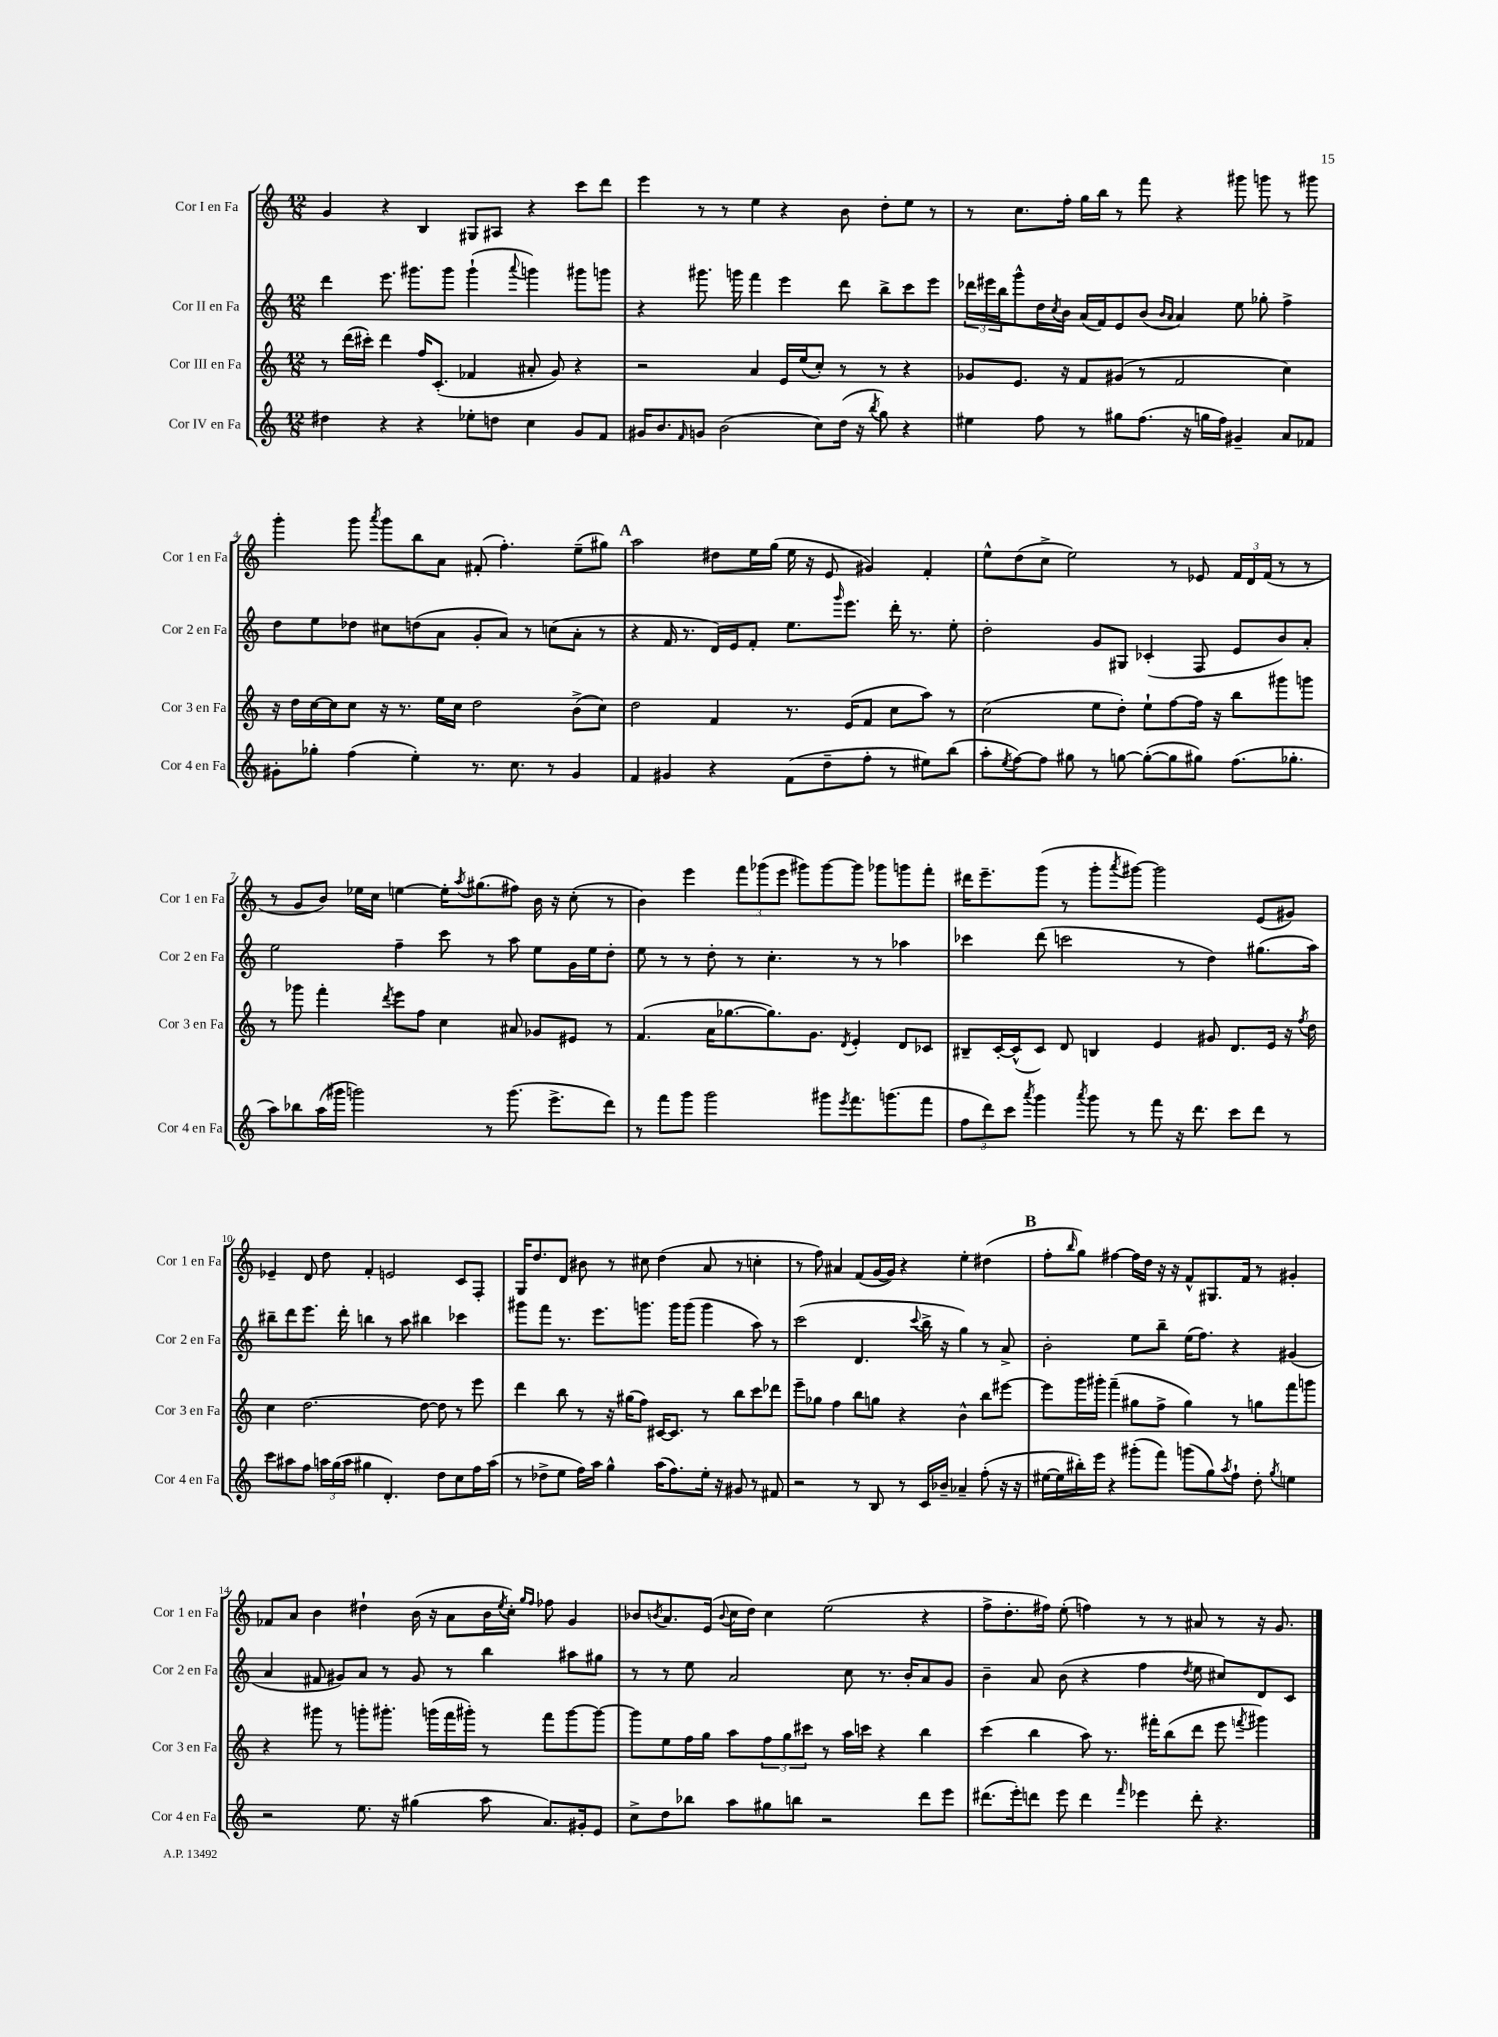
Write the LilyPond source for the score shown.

<<
\new StaffGroup <<
\new Staff = "s0" \with { instrumentName = "Cor I en Fa" shortInstrumentName = "Cor 1 en Fa" } {
    \clef treble \key c \major \numericTimeSignature \time 12/8
    g'4 r4 b4 gis8 ais8 r4 c'''8 d'''8 |
    e'''4 r8 r8 e''4 r4 b'8 d''8-. e''8 r8 |
    r8 c''8. f''16-. g''16 b''16 r8 f'''8 r4 gis'''8 g'''8 r8 gis'''8 |
    g'''4-. g'''8 \acciaccatura { a'''8 } g'''8 b''8 a'8 fis'8-.( f''4.-.) e''8--( gis''8) |
    \mark \markup { \bold "A" } a''2 dis''8 e''16 g''16( e''16 r16 e'8 gis'4) f'4-. |
    e''8-^ d''8( c''8-> e''2) r8 ees'8 \tuplet 3/2 { f'16 d'16 f'16( } r8 r8 |
    r8 g'8 b'8) ees''16 c''16 e''4~ e''16-. \acciaccatura { a''8 } gis''8.( fis''8) b'16 r16 c''8-.( r8 |
    b'4) e'''4 \tuplet 3/2 { f'''8 ges'''8( e'''8 } gis'''8) gis'''8~ gis'''8 ges'''8 g'''8 f'''8-. |
    dis'''16 e'''8.-- g'''8( r8 g'''8-. \acciaccatura { a'''8 } gis'''8~) gis'''2 e'8( gis'8) |
    ees'4-- d'8 d''8 f'4-. e'2 c'8 f8-. |
    g16 d''8. d'8 bis'8 r8 cis''8 d''4( a'8 r8 c''4-. |
    r8 f''8) ais'4 f'8( g'16~ g'16) r4 e''4-. dis''4( |
    \mark \markup { \bold "B" } f''8-. \grace { b''16 } g''8) fis''4~ fis''16 d''16 r16 r16 f'8-^ gis8. f'16 r8 gis'4-. |
    fes'8 a'8 b'4 dis''4-! b'16( r16 a'8 b'16 \acciaccatura { e''8 } c''16-.) \grace { g''16 f''16 } fes''8 g'4 |
    bes'8 \acciaccatura { b'8 } a'8. e'16( \appoggiatura { b'8 } c''16 d''16) c''4 e''2( r4 |
    f''8-> d''8.-. fis''16) e''8-.( f''4) r8 r8 ais'8 r8 r16 g'8. \bar "|." |
}
\new Staff = "s1" \with { instrumentName = "Cor II en Fa" shortInstrumentName = "Cor 2 en Fa" } {
    \clef treble \key c \major \numericTimeSignature \time 12/8
    d'''4 e'''8. gis'''8. gis'''8 gis'''4-!( \appoggiatura { a'''8 } g'''4) gis'''8 g'''8 |
    r4 gis'''8. g'''16 f'''4 e'''4 d'''8 b''8-> c'''8 e'''8 |
    \tuplet 3/2 { des'''16 eis'''16 b''16 } g'''8-^ d''16 \acciaccatura { c''8 } b'16 a'16( f'16) e'8 b'8( \grace { b'16 a'16 } a'4) e''8 ges''8-. f''4-> |
    d''8 e''8 des''8 cis''8 d''8( a'8 g'8-. a'8) r8 c''8( a'8-. r8 |
    \mark \markup { \bold "A" } r4 f'16 r8. d'16) e'16 f'8-. e''8. \grace { g'''16 } e'''8. d'''16-. r8. e''8-. |
    d''2-. g'8 gis8 ces'4-.( f8 e'8 b'8) a'8-. |
    e''2 f''4-- c'''8 r8 a''8 e''8 g'16 e''16 d''8-. |
    e''8 r8 r8 d''8-. r8 c''4.-. r8 r8 aes''4 |
    ces'''4 d'''8( c'''2 r8 d''4) gis''8.( a''16) |
    bis''8-- d'''8 e'''8. d'''16-. b''4 r8 a''8 bis''4 ces'''4 |
    gis'''8 f'''8 r8. e'''8. g'''8. g'''16 g'''8( g'''4 a''8) r8 |
    c'''2( d'4. \appoggiatura { c'''8 } b''16-> r16 g''4) r8 a'8-> |
    \mark \markup { \bold "B" } b'2-. e''8 b''8-- e''16( f''8.) r4 gis'4( |
    a'4 fis'8 gis'8) a'8 r8 gis'8 r8 b''4 ais''8 gis''8 |
    r8 r8 e''8 a'2 c''8 r8. b'16-. a'8 g'8 |
    b'4-- a'8 b'8( r4 f''4 \acciaccatura { d''8 } e''8 cis''8) d'8 c'8 \bar "|." |
}
\new Staff = "s2" \with { instrumentName = "Cor III en Fa" shortInstrumentName = "Cor 3 en Fa" } {
    \clef treble \key c \major \numericTimeSignature \time 12/8
    r8 d'''16( cis'''16-.) d'''4 f''16 c'8.-.( fes'4 ais'8-. g'8) r4 |
    r2 a'4 e'16 e''16( c''8-.) r8 r8 r4 |
    ges'8 e'8. r16 f'8 gis'8( r8 f'2 c''4) |
    r16 d''16 c''16~ c''16 c''8 r16 r8. e''16 c''16 d''2 b'8->( c''8) |
    \mark \markup { \bold "A" } d''2 f'4 r8. e'16( f'8 c''8 a''8) r8 |
    c''2( e''8 d''8-.) e''8-! f''8~ f''16 r16 b''8 gis'''8 g'''8 |
    r8 ges'''8 f'''4-. \acciaccatura { d'''8 } e'''8 f''8 c''4 ais'8 ges'8 eis'8 r8 |
    f'4.( a'16 ges''8.~ ges''8.) g'8. \acciaccatura { d'8 } e'4-. d'8 ces'8 |
    bis8-- c'16~-. c'16-^( c'8) d'8 b4 e'4 gis'8 d'8. e'16 r16 \acciaccatura { f''8 } d''16 |
    c''4 d''2.~ d''8~ d''8 r8 e'''8 |
    d'''4 b''8 r8 r16 gis''16( f''8) cis'16~ cis'8. r8 b''8 c'''8 des'''8 |
    e'''8-- ges''8 f''4 b''8 g''8 r4 b'4-^ b''8 eis'''8~ |
    \mark \markup { \bold "B" } eis'''8 g'''16 gis'''16-. f'''4--( gis''8 f''8-> gis''4) r8 g''8 f'''8 g'''8 |
    r4 gis'''8 r8 g'''8-. gis'''8.-. g'''16( f'''16 gis'''16-.) r8 f'''8 gis'''8~ gis'''8~ |
    gis'''8 e''8 f''16 g''16 a''8 \tuplet 3/2 { f''8 g''8 cis'''8 } r8 a''16 c'''16 r4 b''4 |
    c'''4( b''4 a''8) r8. fis'''16-. b''8( d'''8 e'''8 \acciaccatura { f'''8 } gis'''4) \bar "|." |
}
\new Staff = "s3" \with { instrumentName = "Cor IV en Fa" shortInstrumentName = "Cor 4 en Fa" } {
    \clef treble \key c \major \numericTimeSignature \time 12/8
    dis''4 r4 r4 ees''8-. d''8 c''4 g'8 f'8 |
    gis'16 b'8. \grace { f'16 } g'8 b'2( c''8) d''16( r16 \acciaccatura { b''8 } g''8) r4 |
    eis''4 f''8 r8 gis''8 f''8.( r16 g''16 f''16) gis'4-- a'8 fes'8 |
    gis'8-. ges''8-. f''4( e''4-.) r8. c''8. r8 gis'4 |
    \mark \markup { \bold "A" } f'4 gis'4 r4 f'8( d''8-- f''8-. r8 eis''8) b''8( |
    a''8-. \acciaccatura { e''8 } f''8~) f''8 gis''8 r8 g''8~ g''8~-.( g''8 gis''8) f''8.( ges''8.-. |
    a''8) bes''8 a''16( gis'''16 g'''2) r8 g'''8.( e'''8.-> d'''8) |
    r8 f'''8 g'''8 g'''2 gis'''8 \acciaccatura { e'''8 } f'''8. g'''8.( f'''8 |
    \tuplet 3/2 { f''8 d'''8) c'''8 } \acciaccatura { a'''8 } g'''4 \acciaccatura { a'''8 } g'''8 r8 f'''8 r16 d'''8. c'''8 d'''8 r8 |
    c'''8 ais''8 f''8 \tuplet 3/2 { a''16 g''16( a''16 } gis''4 d'4.-.) d''8 c''8 f''16 a''16( |
    r8 des''8-> e''8 f''16) a''16 g''4-^ a''16( f''8.) e''16-. r16 gis'8 r8 fis'8 |
    r2 r8 b8 r8 c'16 bes'16-- aes'4-- f''8-.( r16 r16 |
    \mark \markup { \bold "B" } eis''16~ eis''16 bis''16-.) e'''16 r4 gis'''8-.( f'''8) g'''8( g''8) \acciaccatura { a''8 } f''8-! d''8-. \acciaccatura { g''8 } e''4 |
    r2 e''8. r16 gis''4( a''8 a'8.) gis'16-. e'8 |
    c''8-> d''8 bes''8 a''8 gis''8 b''8 r2 d'''8 e'''8 |
    dis'''8.( e'''16-.) d'''8 e'''8 d'''4 \grace { f'''16 } ees'''4 d'''8-. r4. \bar "|." |
}
>>
>>
